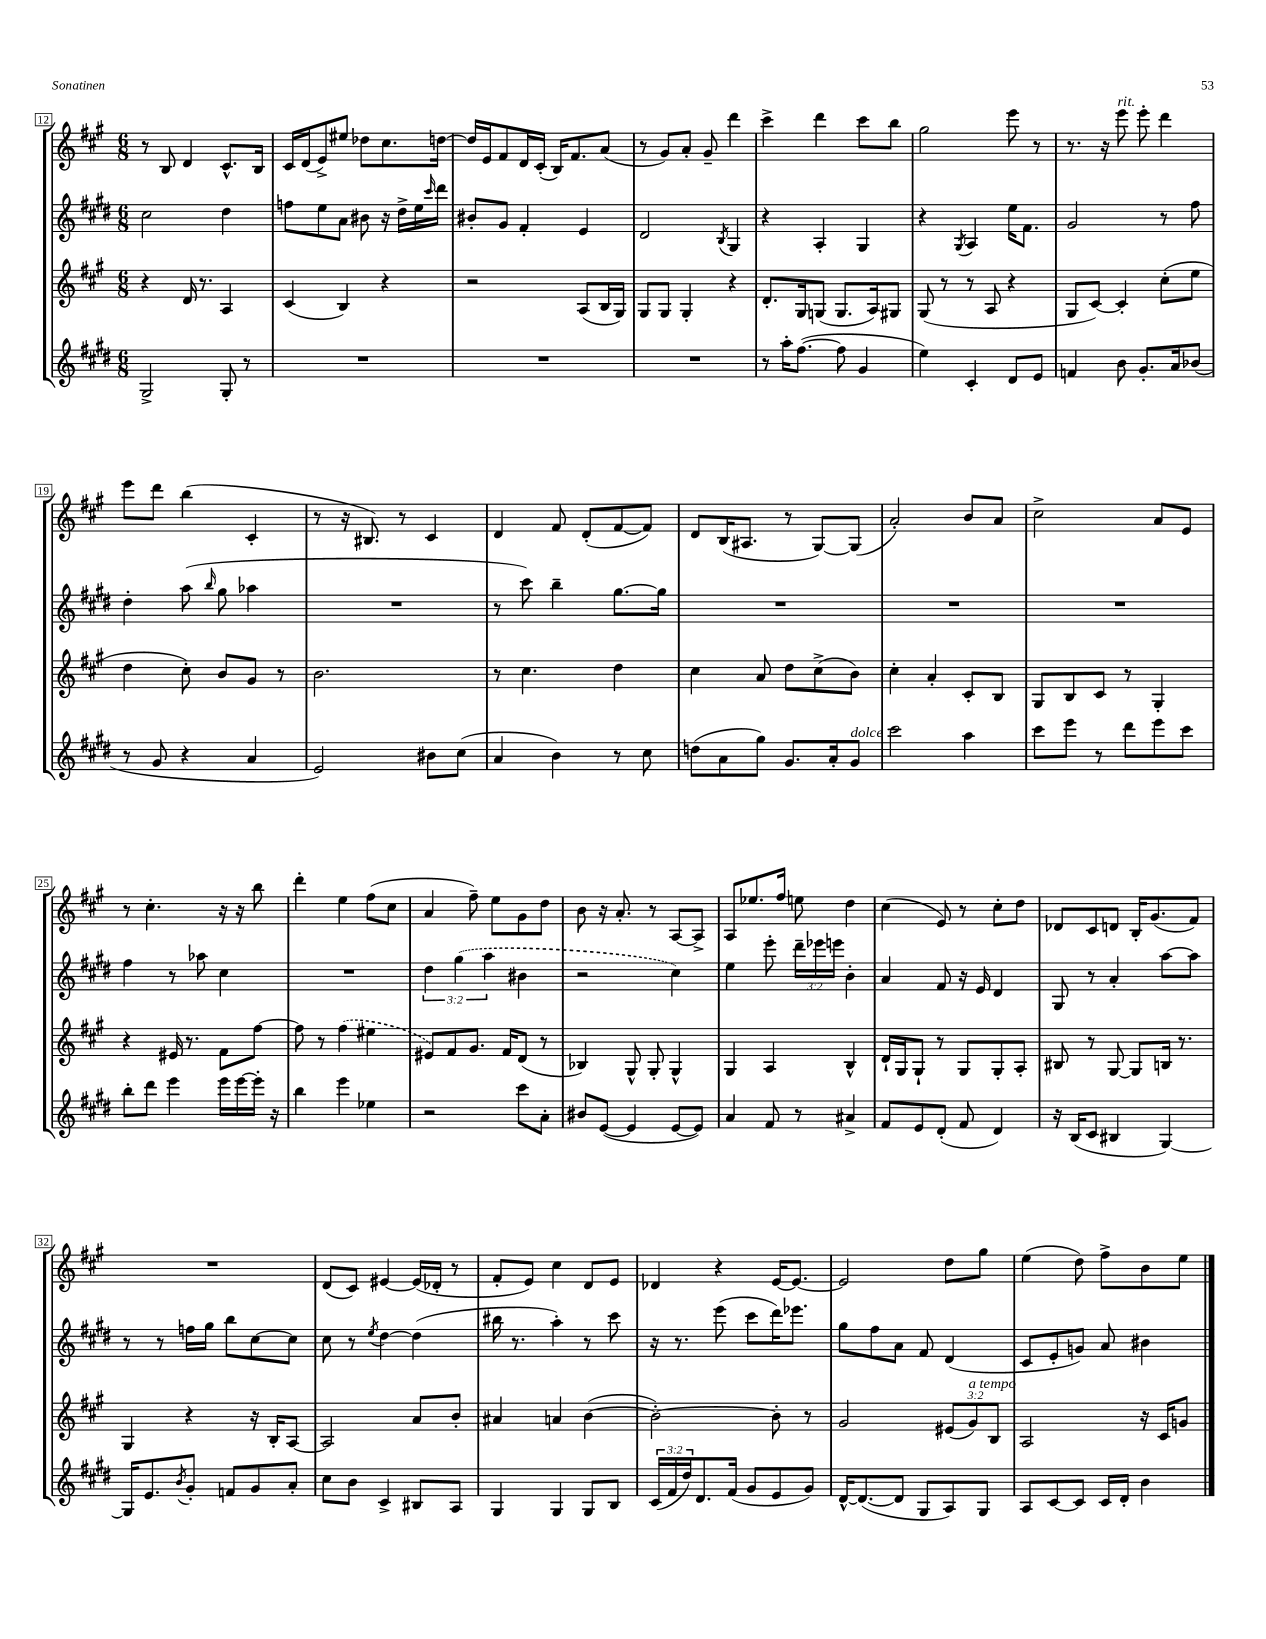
<<
\new StaffGroup <<
\new Staff = "s0" {
    \clef treble \key a \major \numericTimeSignature \time 6/8
    r8 b8 d'4 cis'8.-^ b16 |
    cis'16 d'16( e'8->) eis''8 des''8 cis''8. d''16~ |
    d''16 e'16 fis'8 d'16 cis'16-.( b16) fis'8. a'8( |
    r8 gis'8) a'8-. gis'8-- d'''4 |
    cis'''4-> d'''4 cis'''8 b''8 |
    gis''2 e'''8 r8 |
    r8. r16 e'''8^\markup { \italic "rit." } e'''8-. d'''4 |
    e'''8 d'''8 b''4( cis'4-. |
    r8 r16 bis8.) r8 cis'4 |
    d'4 fis'8 d'8-.( fis'8~ fis'8) |
    d'8 b16( ais8. r8 gis8~) gis8( |
    a'2-.) b'8 a'8 |
    cis''2-> a'8 e'8 |
    r8 cis''4.-. r16 r16 b''8 |
    d'''4-. e''4 fis''8( cis''8 |
    a'4 fis''8--) e''8 gis'8 d''8 |
    b'8 r16 a'8.-. r8 a8~ a8-> |
    a8 ees''8. fis''16 e''8 d''4 |
    cis''4( e'8) r8 cis''8-. d''8 |
    des'8 cis'8 d'8 b16-. gis'8.( fis'8) |
    R2. |
    d'8( cis'8) eis'4~ eis'16( des'16-. r8 |
    fis'8-. e'8) cis''4 d'8 e'8 |
    des'4 r4 e'16~ e'8.~ |
    e'2 d''8 gis''8 |
    e''4( d''8) fis''8-> b'8 e''8 \bar "|." |
}
\new Staff = "s1" {
    \clef treble \key e \major \numericTimeSignature \time 6/8 \override Staff.TupletNumber.text = #tuplet-number::calc-fraction-text
    cis''2 dis''4 |
    f''8 e''8 a'8 bis'8 r16 dis''16-> e''16 \grace { cis'''16 } dis'''16 |
    bis'8-. gis'8 fis'4-. e'4 |
    dis'2 \acciaccatura { b8 } gis4 |
    r4 a4-. gis4 |
    r4 \acciaccatura { gis8 } a4 e''16 fis'8. |
    gis'2 r8 fis''8 |
    dis''4-. a''8( \grace { b''16 } gis''8 aes''4 |
    R2. |
    r8 cis'''8) b''4-- gis''8.~ gis''16 |
    R2. |
    R2. |
    R2. |
    fis''4 r8 aes''8 cis''4 |
    R2. |
    \tuplet 3/2 { dis''4 \once \slurDashed gis''4( a''4 } bis'4 |
    r2 cis''4) |
    e''4 e'''8-. \tuplet 3/2 { dis'''16-- ees'''16 e'''16 } b'4-. |
    a'4 fis'8 r16 e'16 dis'4 |
    gis8 r8 a'4-. a''8~ a''8 |
    r8 r8 f''16 gis''16 b''8 cis''8~ cis''8 |
    cis''8 r8 \acciaccatura { e''8 } dis''4~ dis''4( |
    bis''16 r8. a''4-.) r8 cis'''8 |
    r16 r8. e'''8( cis'''8 dis'''16) ees'''8. |
    gis''8 fis''8 a'8 fis'8 dis'4( |
    cis'8 e'8-. g'8) a'8 bis'4 \bar "|." |
}
\new Staff = "s2" {
    \clef treble \key a \major \numericTimeSignature \time 6/8 \override Staff.TupletNumber.text = #tuplet-number::calc-fraction-text
    r4 d'16 r8. a4 |
    cis'4( b4) r4 |
    r2 a8( b16 gis16) |
    gis8 gis8 gis4-. r4 |
    d'8.-. gis16 g8( g8. a16) gis8 |
    gis8( r8 r8 a8 r4 |
    gis8 cis'8~) cis'4-. cis''8-.( e''8 |
    d''4 cis''8-.) b'8 gis'8 r8 |
    b'2. |
    r8 cis''4. d''4 |
    cis''4 a'8 d''8 cis''8->( b'8) |
    cis''4-. a'4-. cis'8-. b8 |
    gis8 b8 cis'8 r8 gis4-. |
    r4 eis'16 r8. fis'8 fis''8~ |
    fis''8 r8 \once \slurDashed fis''4( eis''4 |
    eis'8) fis'8 gis'8. fis'16 d'8( r8 |
    bes4) gis8-^ gis8-. gis4-^ |
    gis4 a4 b4-^ |
    d'16-! gis16 gis8-! r8 gis8 gis8-. a8-. |
    bis8 r8 gis8~ gis8 b16 r8. |
    gis4 r4 r16 b16-. a8~ |
    a2 a'8 b'8-. |
    ais'4 a'4 b'4~( |
    b'2~-.) b'8-. r8 |
    gis'2 \tuplet 3/2 { eis'8( gis'8^\markup { \italic "a tempo" }) b8 } |
    a2 r16 cis'16 g'8 \bar "|." |
}
\new Staff = "s3" {
    \clef treble \key e \major \numericTimeSignature \time 6/8 \override Staff.TupletNumber.text = #tuplet-number::calc-fraction-text
    gis2-> gis8-. r8 |
    R2. |
    R2. |
    R2. |
    r8 a''16-. fis''8.~( fis''8 gis'4 |
    e''4) cis'4-. dis'8 e'8 |
    f'4 b'8 gis'8.-. a'16 bes'8( |
    r8 gis'8 r4 a'4 |
    e'2) bis'8 cis''8( |
    a'4 b'4) r8 cis''8 |
    d''8( a'8 gis''8) gis'8. a'16-. gis'8^\markup { \italic "dolce" } |
    cis'''2 a''4 |
    cis'''8 e'''8 r8 dis'''8 e'''8 cis'''8 |
    b''8-. dis'''8 e'''4 e'''16 e'''16~ e'''16-. r16 |
    b''4 e'''4 ees''4 |
    r2 cis'''8 a'8-. |
    bis'8 e'8~( e'4 e'8~ e'8) |
    a'4 fis'8 r8 ais'4-> |
    fis'8 e'8 dis'8-.( fis'8 dis'4) |
    r16 b16( cis'8 bis4 gis4~) |
    gis16 e'8. \acciaccatura { b'8 } gis'8-. f'8 gis'8 a'8-. |
    cis''8 b'8 cis'4-> bis8 a8 |
    gis4 gis4 gis8 b8 |
    \tuplet 3/2 { cis'16( fis'16 dis''16) } dis'8. fis'16( gis'8 e'8 gis'8) |
    dis'16~-^ dis'8.~( dis'8 gis8 a8) gis8 |
    a8 cis'8~ cis'8 cis'16 dis'16-. b'4 \bar "|." |
}
>>
>>
\layout { \context { \Score currentBarNumber = #12 \override BarNumber.stencil = #(make-stencil-boxer 0.1 0.3 ly:text-interface::print) } }
